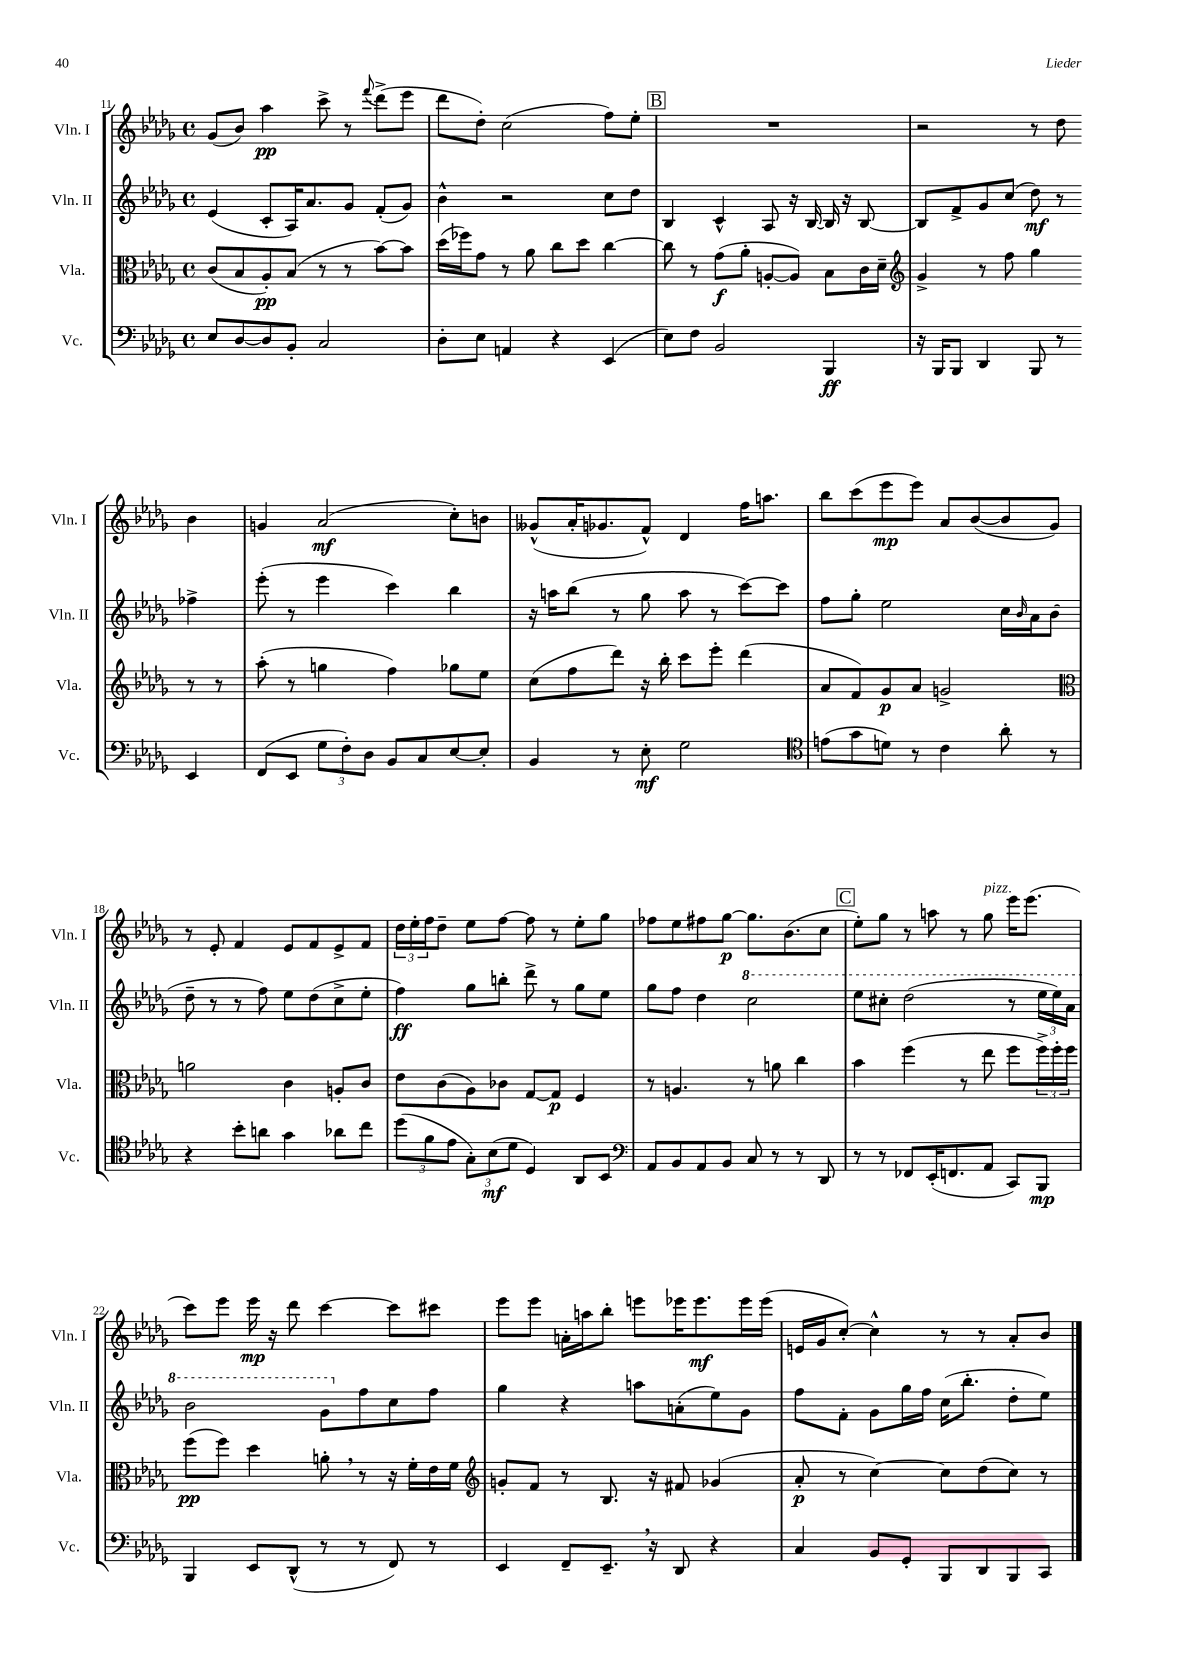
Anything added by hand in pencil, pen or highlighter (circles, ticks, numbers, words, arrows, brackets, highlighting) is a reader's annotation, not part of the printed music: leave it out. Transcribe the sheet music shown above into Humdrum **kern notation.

**kern	**dynam	**kern	**dynam	**kern	**dynam	**kern	**dynam
*part4	*part4	*part3	*part3	*part2	*part2	*part1	*part1
*staff4	*staff4	*staff3	*staff3	*staff2	*staff2	*staff1	*staff1
*I"Vc.	*	*I"Vla.	*	*I"Vln. II	*	*I"Vln. I	*
*I'Vc.	*	*I'Vla.	*	*I'Vln. II	*	*I'Vln. I	*
*clefF4	*	*clefC3	*	*clefG2	*	*clefG2	*
*k[b-e-a-d-g-]	*	*k[b-e-a-d-g-]	*	*k[b-e-a-d-g-]	*	*k[b-e-a-d-g-]	*
*M4/4	*	*M4/4	*	*M4/4	*	*M4/4	*
*met(c)	*	*met(c)	*	*met(c)	*	*met(c)	*
=11	=11	=11	=11	=11	=11	=11	=11
8E-/L	.	(8c/L	.	(4e-/	.	(8g-/L	.
[8D-/	.	8B-/	.	.	.	8b-/J)	.
8D-/]	.	8A-'/)	pp	8c'/L	.	4aa-\	pp
8BB-'/J	.	(8B-/J	.	16A-/K)	.	.	.
.	.	.	.	8.a-/	.	.	.
2C/	.	8r	.	.	.	8ccc^\	.
.	.	8r	.	8g-/J	.	8r	.
.	.	.	.	.	.	8qqfff/	.
.	.	[8b-\L)	.	(8f'/L	.	(8ddd-^\L	.
.	.	8b-\J]	.	8g-/J)	.	8eee-\J	.
=12	=12	=12	=12	=12	=12	=12	=12
8D-'\L	.	(16dd-\LL	.	4b-^^\	.	8ddd-\L	.
.	.	16ff-X\J)	.	.	.	.	.
8E-\J	.	8g-\J	.	.	.	8dd-'\J)	.
4AAn/	.	8r	.	2r	.	(2cc\	.
.	.	8a-\	.	.	.	.	.
4r	.	8cc\L	.	.	.	.	.
.	.	8dd-\J	.	.	.	.	.
(4EE-/	.	[4cc\	.	8cc\L	.	8ff\L)	.
.	.	.	.	8dd-\J	.	8ee-'\J	.
!!LO:REH:place=s1:t=B
=13	=13	=13	=13	=13	=13	=13	=13
8E-\L)	.	8cc\]	.	4B-/	.	1r	.
8F\J	.	8r	.	.	.	.	.
2BB-/	.	(8g-\L	f	4c^^/	.	.	.
.	.	8a-'\J	.	.	.	.	.
.	.	[8An'/L	.	8A-/	.	.	.
.	.	8A/J])	.	16r	.	.	.
.	.	.	.	[16B-/	.	.	.
4BBB-/	ff	8B-\L	.	16B-/]	.	.	.
.	.	.	.	16r	.	.	.
.	.	16c\L	.	[8B-/	.	.	.
.	.	16d-~\JJ	.	.	.	.	.
=14	=14	=14	=14	=14	=14	=14	=14
*	*	*clefG2	*	*	*	*	*
16r	.	4g-^/	.	8B-/L]	.	2r	.
16BBB-/KL	.	.	.	.	.	.	.
8BBB-/J	.	.	.	8f^/	.	.	.
4DD-/	.	8r	.	8g-/	.	.	.
.	.	8ff\	.	(8cc/J	.	.	.
8BBB-/	.	4gg-\	.	8dd-\)	mf	8r	.
8r	.	.	.	8r	.	8dd-\	.
4EE-/	.	8r	.	4ff-X^\	.	4b-\	.
.	.	8r	.	.	.	.	.
!!LO:LB:g=z
=15	=15	=15	=15	=15	=15	=15	=15
(8FF/L	.	(8aa-'\	.	(8eee-'\	.	4gn/	.
8EE-/J	.	8r	.	8r	.	.	.
12G-\L	.	4ggn\	.	4eee-\	.	(2a-/	mf
12F'\)	.	.	.	.	.	.	.
12D-\J	.	.	.	.	.	.	.
8BB-/L	.	4ff\)	.	4ccc\)	.	.	.
8C/	.	.	.	.	.	.	.
[8E-/	.	8gg-X\L	.	4bb-\	.	8cc'\L)	.
8E-'/J]	.	8ee-\J	.	.	.	8bn\J	.
=16	=16	=16	=16	=16	=16	=16	=16
4BB-/	.	(8cc\L	.	16r	.	(8g--X^^/L	.
.	.	.	.	16aan\KL	.	.	.
.	.	8ff\	.	(8bb-\J	.	16a-'/K	.
.	.	.	.	.	.	8.g-X/	.
8r	.	8ddd-\J)	.	8r	.	.	.
8E-'\	mf	16r	.	8gg-\	.	8f^^/J)	.
.	.	16bb-'\	.	.	.	.	.
2G-\	.	8ccc\L	.	8aa\	.	4d-/	.
.	.	8eee-'\J	.	8r	.	.	.
.	.	(4ddd-\	.	[8ccc\L)	.	16ff\KL	.
.	.	.	.	.	.	8.aan\J	.
.	.	.	.	8ccc\J]	.	.	.
=17	=17	=17	=17	=17	=17	=17	=17
*clefC4	*	*	*	*	*	*	*
(8en\L	.	8a-/L	.	8ff\L	.	8bb-\L	.
8g-\	.	8f/)	.	8gg-'\J	.	(8ccc\	.
8dn\J)	.	8g-/	p	2ee-\	.	8eee-\	mp
8r	.	8a-/J	.	.	.	8eee-\J)	.
4c\	.	2gn^/	.	.	.	8a-/L	.
.	.	.	.	.	.	([8b-/	.
8a-'\	.	.	.	16cc\LL	.	8b-/]	.
.	.	.	.	16qqb-/	.	.	.
.	.	.	.	16a-\J	.	.	.
8r	.	.	.	(8b-\J	.	8g-/J)	.
!!LO:LB:g=z
=18	=18	=18	=18	=18	=18	=18	=18
*	*	*clefC3	*	*	*	*	*
4r	.	2an\	.	8dd-~\	.	8r	.
.	.	.	.	8r	.	8e-'/	.
8b-'\L	.	.	.	8r	.	4f/	.
8an\J	.	.	.	8ff\)	.	.	.
4g-\	.	4c\	.	8ee-\L	.	8e-/L	.
.	.	.	.	(8dd-\	.	8f/	.
8a-X\L	.	8An'/L	.	8cc^\	.	8e-^/	.
8cc\J	.	8c/J	.	8ee-'\J	.	8f/J	.
=19	=19	=19	=19	=19	=19	=19	=19
(12dd-\L	.	8e-\L	.	4ff\)	ff	24dd-\LL	.
.	.	.	.	.	.	24ee-'\	.
12f\	.	.	.	.	.	24ff\J	.
.	.	(8c\	.	.	.	8dd-~\J	.
12e-\J	.	.	.	.	.	.	.
12G-'\L)	.	8A-\)	.	8gg-\L	.	8ee-\L	.
(12B-\	mf	.	.	.	.	.	.
.	.	8c-X\J	.	8bbn'\J	.	[8ff\J	.
12d-\J	.	.	.	.	.	.	.
4D-/)	.	[8G-/L	.	8ddd-^\	.	8ff\]	.
.	.	8G-/J]	p	8r	.	8r	.
8AA-/L	.	4F/	.	8gg-\L	.	8ee-'\L	.
8BB-/J	.	.	.	8ee-\J	.	8gg-\J	.
=20	=20	=20	=20	=20	=20	=20	=20
*clefF4	*	*	*	*	*	*	*
8AA-/L	.	8r	.	8gg-\L	.	8ff-X\L	.
8BB-/	.	4.An/	.	8ff\J	.	8ee-\	.
8AA-/	.	.	.	4dd-\	.	8ff#X\	.
8BB-/J	.	.	.	.	.	[8gg-\J	p
*	*	*	*	*8va	*	*	*
8C/	.	8r	.	2ccc\	.	8.gg-\L]	.
8r	.	8an\	.	.	.	.	.
.	.	.	.	.	.	(8.b-\	.
8r	.	4cc\	.	.	.	.	.
8DD-/	.	.	.	.	.	8cc\J	.
!!LO:REH:place=s1:t=C
=21	=21	=21	=21	=21	=21	=21	=21
8r	.	4b-\	.	8eee-\L	.	8ee-'\L)	.
8r	.	.	.	8ccc#X'\J	.	8gg-\J	.
8FF-X/L	.	(4ff\	.	(2ddd-\	.	8r	.
(16EE-'/K	.	.	.	.	.	8aan\	.
8.FFn/	.	.	.	.	.	.	.
.	.	8r	.	.	.	8r	.
!	!	!	!	!	!	!LO:TX:a:i:t=pizz.	!
8AA-/J	.	8ee-\	.	.	.	8gg-\	.
8CC/L)	.	8ff\L	.	8r	.	16eee-\KL	.
.	.	.	.	.	.	(8.eee-\J	.
8BBB-/J	mp	24ff^\L)	.	24eee-\LL	.	.	.
.	.	24ff'\	.	24eee-\)	.	.	.
.	.	24ff\JJ	.	24aa-\JJ	.	.	.
!!LO:LB:g=z
=22	=22	=22	=22	=22	=22	=22	=22
4BBB-/	.	(8ff\L	pp	2bb-\	.	8ccc\L)	.
.	.	8ff\J)	.	.	.	8eee-\J	.
8EE-/L	.	4dd-\	.	.	.	16eee-\	mp
.	.	.	.	.	.	16r	.
(8DD-^^/J	.	.	.	.	.	8ddd-\	.
8r	.	8an',\	.	8gg-\L	.	[4ccc\	.
*	*	*	*	*X8va	*	*	*
8r	.	8r	.	8ff\	.	.	.
8FF/)	.	16r	.	8cc\	.	8ccc\L]	.
.	.	16f'\LL	.	.	.	.	.
8r	.	16e-\	.	8ff\J	.	8ccc#X\J	.
.	.	16f\JJ	.	.	.	.	.
=23	=23	=23	=23	=23	=23	=23	=23
*	*	*clefG2	*	*	*	*	*
4EE-/	.	8gn'/L	.	4gg-\	.	8eee-\L	.
.	.	8f/J	.	.	.	8eee-\J	.
8FF~/L	.	8r	.	4r	.	16an'\LL	.
.	.	.	.	.	.	16aan\J	.
8.EE-~,/J	.	8.B-/	.	.	.	8bb-'\J	.
.	.	.	.	8aan\L	.	8eeen\L	.
16r	.	16r	.	.	.	.	.
8DD-/	.	8f#X/	.	(8an'\	.	16eee-X\K	.
.	.	.	.	.	.	8.eee-\	mf
4r	.	(4g-X/	.	8ee-\)	.	.	.
.	.	.	.	8g-\J	.	16eee-\L	.
.	.	.	.	.	.	(16eee-\JJ	.
=24	=24	=24	=24	=24	=24	=24	=24
4C/	.	8a-'/	p	8ff\L	.	16en/LL	.
.	.	.	.	.	.	16g-/J	.
.	.	8r	.	8f'\J	.	[8cc'/J)	.
8BB-/L	.	[4cc\)	.	8g-\L	.	4cc^^\]	.
8GG-'/J	.	.	.	16gg-\L	.	.	.
.	.	.	.	16ff\JJ	.	.	.
8BBB-/L	.	8cc\L]	.	(16cc\KL	.	8r	.
.	.	.	.	8.bb-'\J	.	.	.
8DD-/	.	(8dd-\	.	.	.	8r	.
8BBB-/	.	8cc\J)	.	8dd-'\L	.	8a-'/L	.
8CC/J	.	8r	.	8ee-\J)	.	8b-/J	.
==	==	==	==	==	==	==	==
*-	*-	*-	*-	*-	*-	*-	*-
